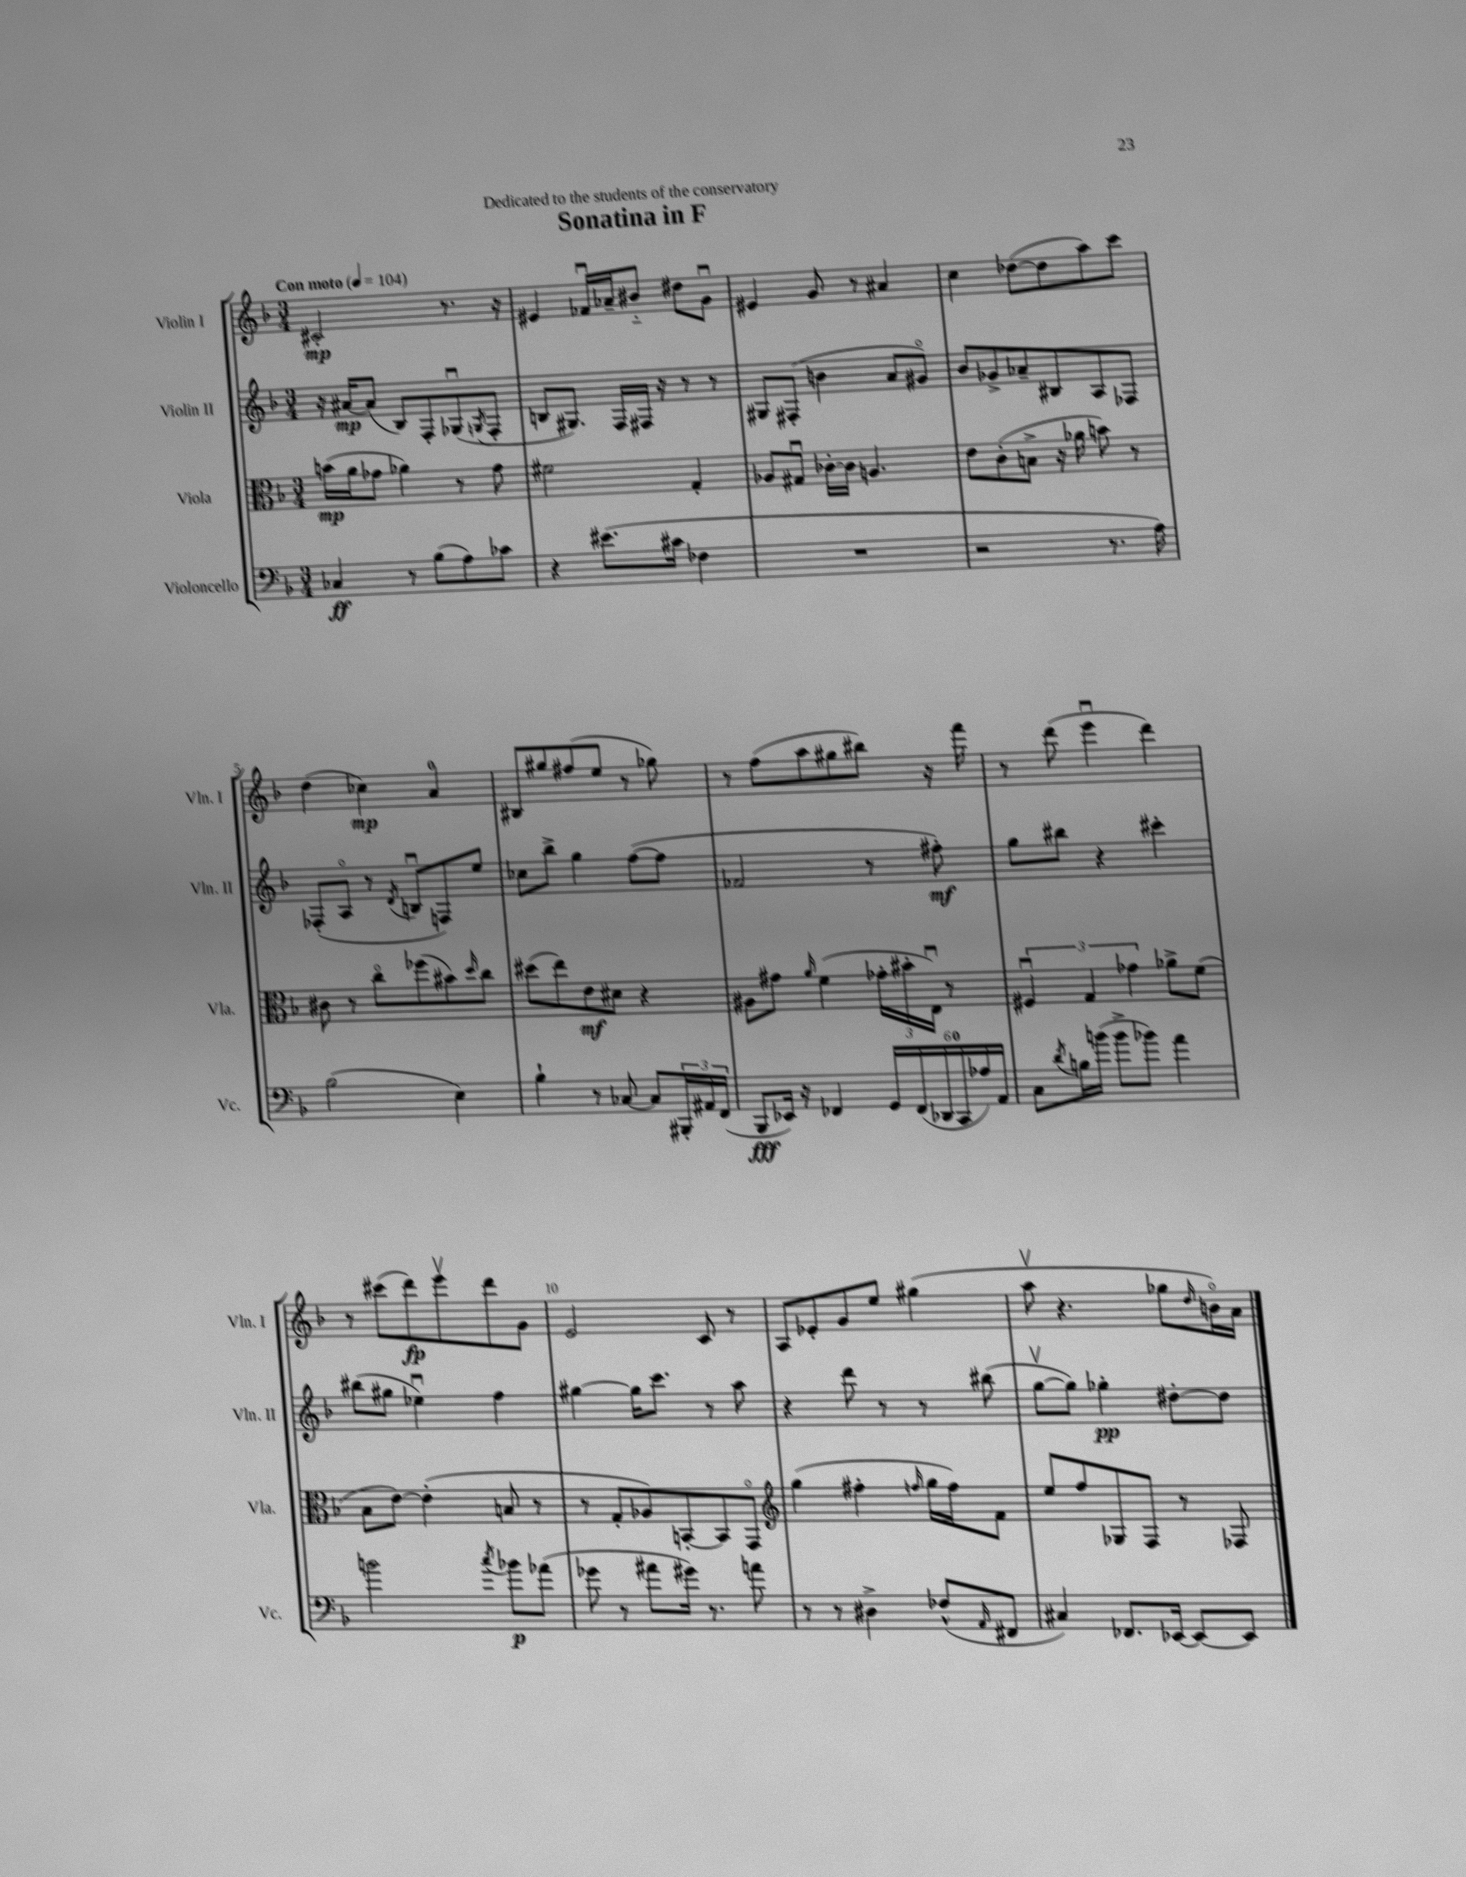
\header { title = "Sonatina in F" dedication = "Dedicated to the students of the conservatory" }
<<
\new StaffGroup <<
\new Staff = "s0" \with { instrumentName = "Violin I" shortInstrumentName = "Vln. I" } {
    \clef treble \key f \major \numericTimeSignature \time 3/4 \tempo "Con moto" 4 = 104
    cis'2-.\mp r8. r16 |
    eis'4 fes'16\downbow aes'16-- bis'8-_ dis''8 g'8\downbow |
    eis'4 g'8 r8 ais'4 |
    c''4 des''8~( des''8 a''8) c'''8 |
    d''4( ces''4\mp) a'4-0 |
    bis8 gis''8 fis''8( e''8 r8 ges''8) |
    r8 f''8( a''8 gis''8 bis''8) r16 f'''16 |
    r8 d'''8( e'''4\downbow d'''4) |
    r8 cis'''8( d'''8\fp) e'''8\upbow d'''8 g'8 |
    e'2 c'8 r8 |
    a8 ees'8-. g'8 e''8 gis''4( |
    a''8\upbow r4. ges''8 \grace { d''16 } b'16\flageolet) a'16 \bar "|." |
}
\new Staff = "s1" \with { instrumentName = "Violin II" shortInstrumentName = "Vln. II" } {
    \clef treble \key f \major \numericTimeSignature \time 3/4
    r16 ais'16~\mp ais'8( bes8) f8-. ges8\downbow( \acciaccatura { g8 } f8-. |
    b8 gis8.) f16 fis16 r16 r8 r8 |
    gis8 fis8-.( b'4 a'8 gis'8\flageolet) |
    bes'8 ges'8-> aes'8-- bis8 a8 fes8 |
    fes8-.( a8\flageolet r8 \acciaccatura { d'8 } b8\downbow f8) e''8 |
    ces''8 bes''8-> g''4 f''8~( f''8 |
    fes'2 r8 fis''8-.\mf) |
    g''8 bis''8 r4 cis'''4-. |
    bis''8( gis''8 ees''4\downbow) f''4 |
    gis''4~ gis''16 c'''8. r8 a''8 |
    r4 d'''8 r8 r8 bis''8( |
    g''8~\upbow g''8) ges''4-.\pp dis''8~-. dis''8 \bar "|." |
}
\new Staff = "s2" \with { instrumentName = "Viola" shortInstrumentName = "Vla." } {
    \clef alto \key f \major \numericTimeSignature \time 3/4
    b'16\mp( a'16 ges'8 aes'4) r8 ges'8 |
    fis'2 g4-. |
    aes8 gis8\downbow ces'16~-. ces'16 a4. |
    e'8 c'8-.( b8-> r16 aes'16 b'8) r8 |
    cis'8 r8 c''8\flageolet fes''8( bis'8) \grace { d''16 } c''8 |
    dis''8( e''8) e'8\mf dis'8 r4 |
    ais8 gis'8 \grace { a'16 } f'4( \tuplet 3/2 { ges'16-. bis'16-. e16\downbow) } r8 |
    \tuplet 3/2 { fis4\downbow g4 ges'4 } aes'8-> f'8( |
    bes8 e'8~) e'4-.( b8 r8 |
    r8 g8-. aes8) b,8~-. b,8 g,8\flageolet |
    \clef treble g''4( fis''4-. \grace { f''16 } g''16 f''16) f'8 |
    e''8 f''8 ges8 f8 r8 fes8 \bar "|." |
}
\new Staff = "s3" \with { instrumentName = "Violoncello" shortInstrumentName = "Vc." } {
    \clef bass \key f \major \numericTimeSignature \time 3/4
    ces4\ff r8 bes8( a8) ces'8 |
    r4 eis'8.( cis'16 fes4 |
    R2. |
    r2 r8. a16) |
    bes2( e4) |
    bes4-! r8 ces8~ ces8 \tuplet 3/2 { bis,,16-. ais,16 f,16( } |
    bes,,8\fff ees,16) r16 fes,4 \tuplet 6/4 { g,16 fes,16( des,16 c,16-0 aes16) a,16 } |
    c8 \acciaccatura { d'8 } b16 b'16( b'8-> bes'8) a'4 |
    b'2 \acciaccatura { c''8 } bes'8\p aes'8( |
    ges'8 r8 ais'8 gis'16) r8. a'8 |
    r8 r8 dis4-> fes8-^( \grace { a,16 } fis,8 |
    cis4) fes,8. ees,16~ ees,8~ ees,8 \bar "|." |
}
>>
>>
\layout { \context { \Score \override BarNumber.break-visibility = ##(#f #t #t) barNumberVisibility = #(every-nth-bar-number-visible 5) } }
